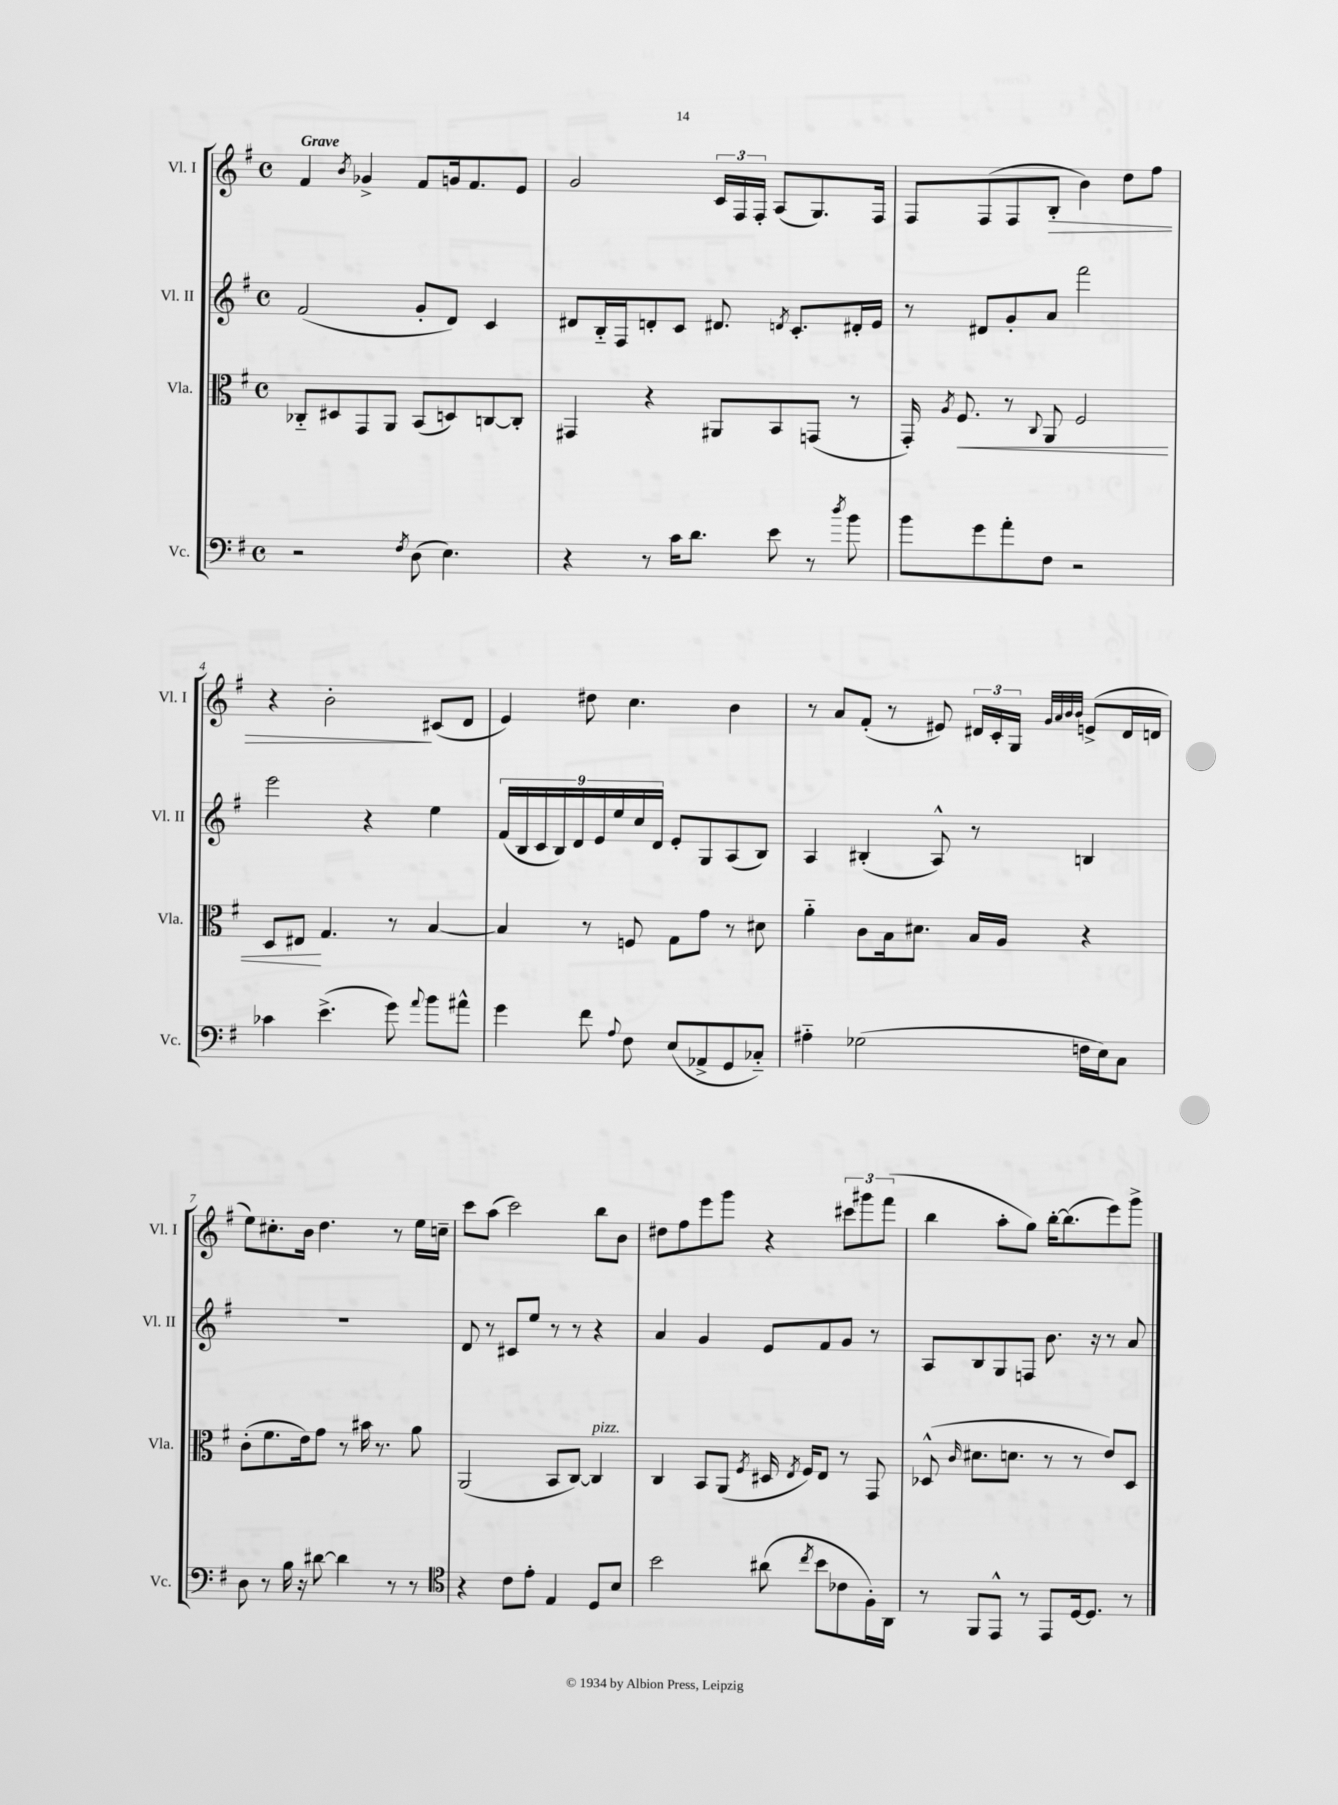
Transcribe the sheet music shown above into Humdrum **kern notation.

**kern	**kern	**dynam	**kern	**kern	**dynam
*part4	*part3	*part3	*part2	*part1	*part1
*staff4	*staff3	*staff3	*staff2	*staff1	*staff1
*I"Vc.	*I"Vla.	*	*I"Vl. II	*I"Vl. I	*
*I'Vc.	*I'Vla.	*	*I'Vl. II	*I'Vl. I	*
*clefF4	*clefC3	*	*clefG2	*clefG2	*
*k[f#]	*k[f#]	*	*k[f#]	*k[f#]	*
*M4/4	*M4/4	*	*M4/4	*M4/4	*
*met(c)	*met(c)	*	*met(c)	*met(c)	*
=1	=1	=1	=1	=1	=1
!	!	!	!	!LO:TX:a:B:t=Grave	!
2r	8C-X/L	.	(2f#/	4f#/	.
.	8D#X/	.	.	.	.
.	.	.	.	8qb/	.
.	8GG/	.	.	4g-X^/	.
.	8AA/J	.	.	.	.
8qF#/	.	.	.	.	.
(8D\	(8BB/L	.	8g'/L	8f#/L	.
4.E\)	8Dn/)	.	8d/J)	16gn/k	.
.	.	.	.	8.f#/	.
.	[8Cn/	.	4c/	.	.
.	8C'/J]	.	.	8e/J	.
=2	=2	=2	=2	=2	=2
4r	4GG#X/	.	8d#X/L	2g/	.
.	.	.	16B/L	.	.
.	.	.	16F#/J	.	.
8r	4r	.	8dn'/	.	.
16c\KL	.	.	8c/J	.	.
8.d\J	.	.	.	.	.
.	8AA#X/L	.	8.d#X/	24c/LL	.
.	.	.	.	24F#/	.
.	.	.	.	24F#'/JJ	.
8e\	8BB/	.	.	(8A/L	.
.	.	.	8qdn/	.	.
.	.	.	8.c'/L	.	.
8r	(8GGn/J	.	.	8.G/)	.
8qdd/	.	.	.	.	.
8b\	8r	.	16d#X'/L	.	.
.	.	.	16e/JJ	16F#/Jk	.
=3	=3	=3	=3	=3	=3
8b\L	16GG'/)	.	8r	8F#/L	.
.	8qA/	.	.	.	.
!	!	!LO:HP:b	!	!	!
.	8.F#/	<	.	.	.
8g\	.	.	8d#X/L	(8F#/	.
8a'\	8r	.	8g'/	8F#/	.
.	8qqC/	.	.	.	.
!	!	!	!	!	!LO:HP:b
8F#\J	8AA/	.	8a/J	8B'/J	>
2r	2F#/	.	2fff#\	4b\)	.
.	.	.	.	8dd\L	.
.	.	.	.	8ff#\J	.
!!LO:LB:g=z
=4	=4	=4	=4	=4	=4
4c-X\	8D/L	.	2eee\	4r	.
.	8E#X/J	.	.	.	.
(4.e^\	4.G/	[	.	2b'\	.
.	.	.	4r	.	.
8g\)	8r	.	.	.	.
8qqa/	.	.	.	.	.
8b\L	[4B/	.	4ee\	(8c#X/L	]
8a#X^^\J	.	.	.	8d/J	.
=5	=5	=5	=5	=5	=5
4g\	4B/]	.	(18f#/LL	4e/)	.
.	.	.	18B/	.	.
.	.	.	18c/	.	.
.	.	.	18B/)	.	.
.	.	.	18d/	.	.
8f#\	8r	.	.	8dd#X\	.
.	.	.	18e/	.	.
.	.	.	18ee/	.	.
8qqA/	.	.	.	.	.
8F#\	8Fn/	.	.	4.cc\	.
.	.	.	18cc/	.	.
.	.	.	18d/JJ	.	.
(8E/L	8G\L	.	8e'/L	.	.
8AA-X^/	8g\J	.	8G/	.	.
8GG/	8r	.	(8A/	4b\	.
8C-X/J)	8d#X\	.	8B/J)	.	.
=6	=6	=6	=6	=6	=6
4A#X\	4a\	.	4A/	8r	.
.	.	.	.	8a/L	.
(2G-X\	8c\L	.	(4B#X'/	(8f#'/J	.
.	16B\k	.	.	8r	.
.	8.d#X\J	.	.	.	.
.	.	.	8A^^/)	8e#X/)	.
.	16B/LL	.	8r	24d#X/LL	.
.	.	.	.	24c'/	.
.	16A/JJ	.	.	.	.
.	.	.	.	24G/JJ	.
.	.	.	.	32qqg/LLL	.
.	.	.	.	32qqa/	.
.	.	.	.	32qqb/	.
.	.	.	.	32qqb/JJJ	.
16Fn\LL	4r	.	4Bn/	(8en^/L	.
16E\J)	.	.	.	.	.
8C\J	.	.	.	16d#/L	.
.	.	.	.	16dn/JJ	.
!!LO:LB:g=z
=7	=7	=7	=7	=7	=7
8D\	(8c'\L	.	1r	8ee\L)	.
8r	8.f#\	.	.	8.cc#X'\	.
16B\	.	.	.	.	.
16r	16e\k)	.	.	16b\Jk	.
[8d#X\	8g\J	.	.	4.dd\	.
4d#\]	8r	.	.	.	.
.	16b#X\	.	.	.	.
.	8.r	.	.	.	.
8r	.	.	.	8r	.
8r	8a\	.	.	16ee\LL	.
.	.	.	.	16ccn~\JJ	.
=8	=8	=8	=8	=8	=8
*clefC4	*	*	*	*	*
4r	(2AA/	.	8d/	8ccc\L	.
.	.	.	8r	(8aa\J	.
8c\L	.	.	8c#X/L	2ccc\)	.
8e'\J	.	.	8ee/J	.	.
4E/	8BB/L	.	8r	.	.
.	[8C/J)	.	8r	.	.
!	!LO:TX:a:i:t=pizz.	!	!	!	!
8D/L	4C/]	.	4r	8bb\L	.
8B/J	.	.	.	8b\J	.
=9	=9	=9	=9	=9	=9
2b\	4C/	.	4a/	8dd#X\L	.
.	.	.	.	8ff#\	.
.	8BB/L	.	4g/	8eee\	.
.	(8AA/J	.	.	8ggg\J	.
.	8qF#/	.	.	.	.
(8a#X\	16D#X/	.	8e/L	4r	.
.	8qE/	.	.	.	.
.	16F#/KL)	.	.	.	.
8qcc/	.	.	.	.	.
8b\L	8E/J	.	8f#/	.	.
8c-X\	8r	.	8g/J	12ccc#X\L	.
.	.	.	.	12ggg#X\	.
16F#'\L)	8GG/	.	8r	.	.
.	.	.	.	(12fff#\J	.
16AA\JJ	.	.	.	.	.
=10	=10	=10	=10	=10	=10
8r	(8D-X^^/	.	8A/L	4bb\	.
.	16qqc/	.	.	.	.
8FF#/L	8.d#X\L	.	8B/	.	.
8EE^^/J	.	.	8G/	8aa'\L	.
.	8.dn\J	.	.	.	.
8r	.	.	8Fn/J	8gg\J)	.
8EE/L	8r	.	8.b\	[16bb'\KL	.
.	.	.	.	(8.bb\]	.
[16D/k	8r	.	.	.	.
8.D/J]	.	.	16r	.	.
.	8e/L)	.	8r	8eee\)	.
8r	8D-/J	.	8a/	8ggg^\J	.
==	==	==	==	==	==
*-	*-	*-	*-	*-	*-
